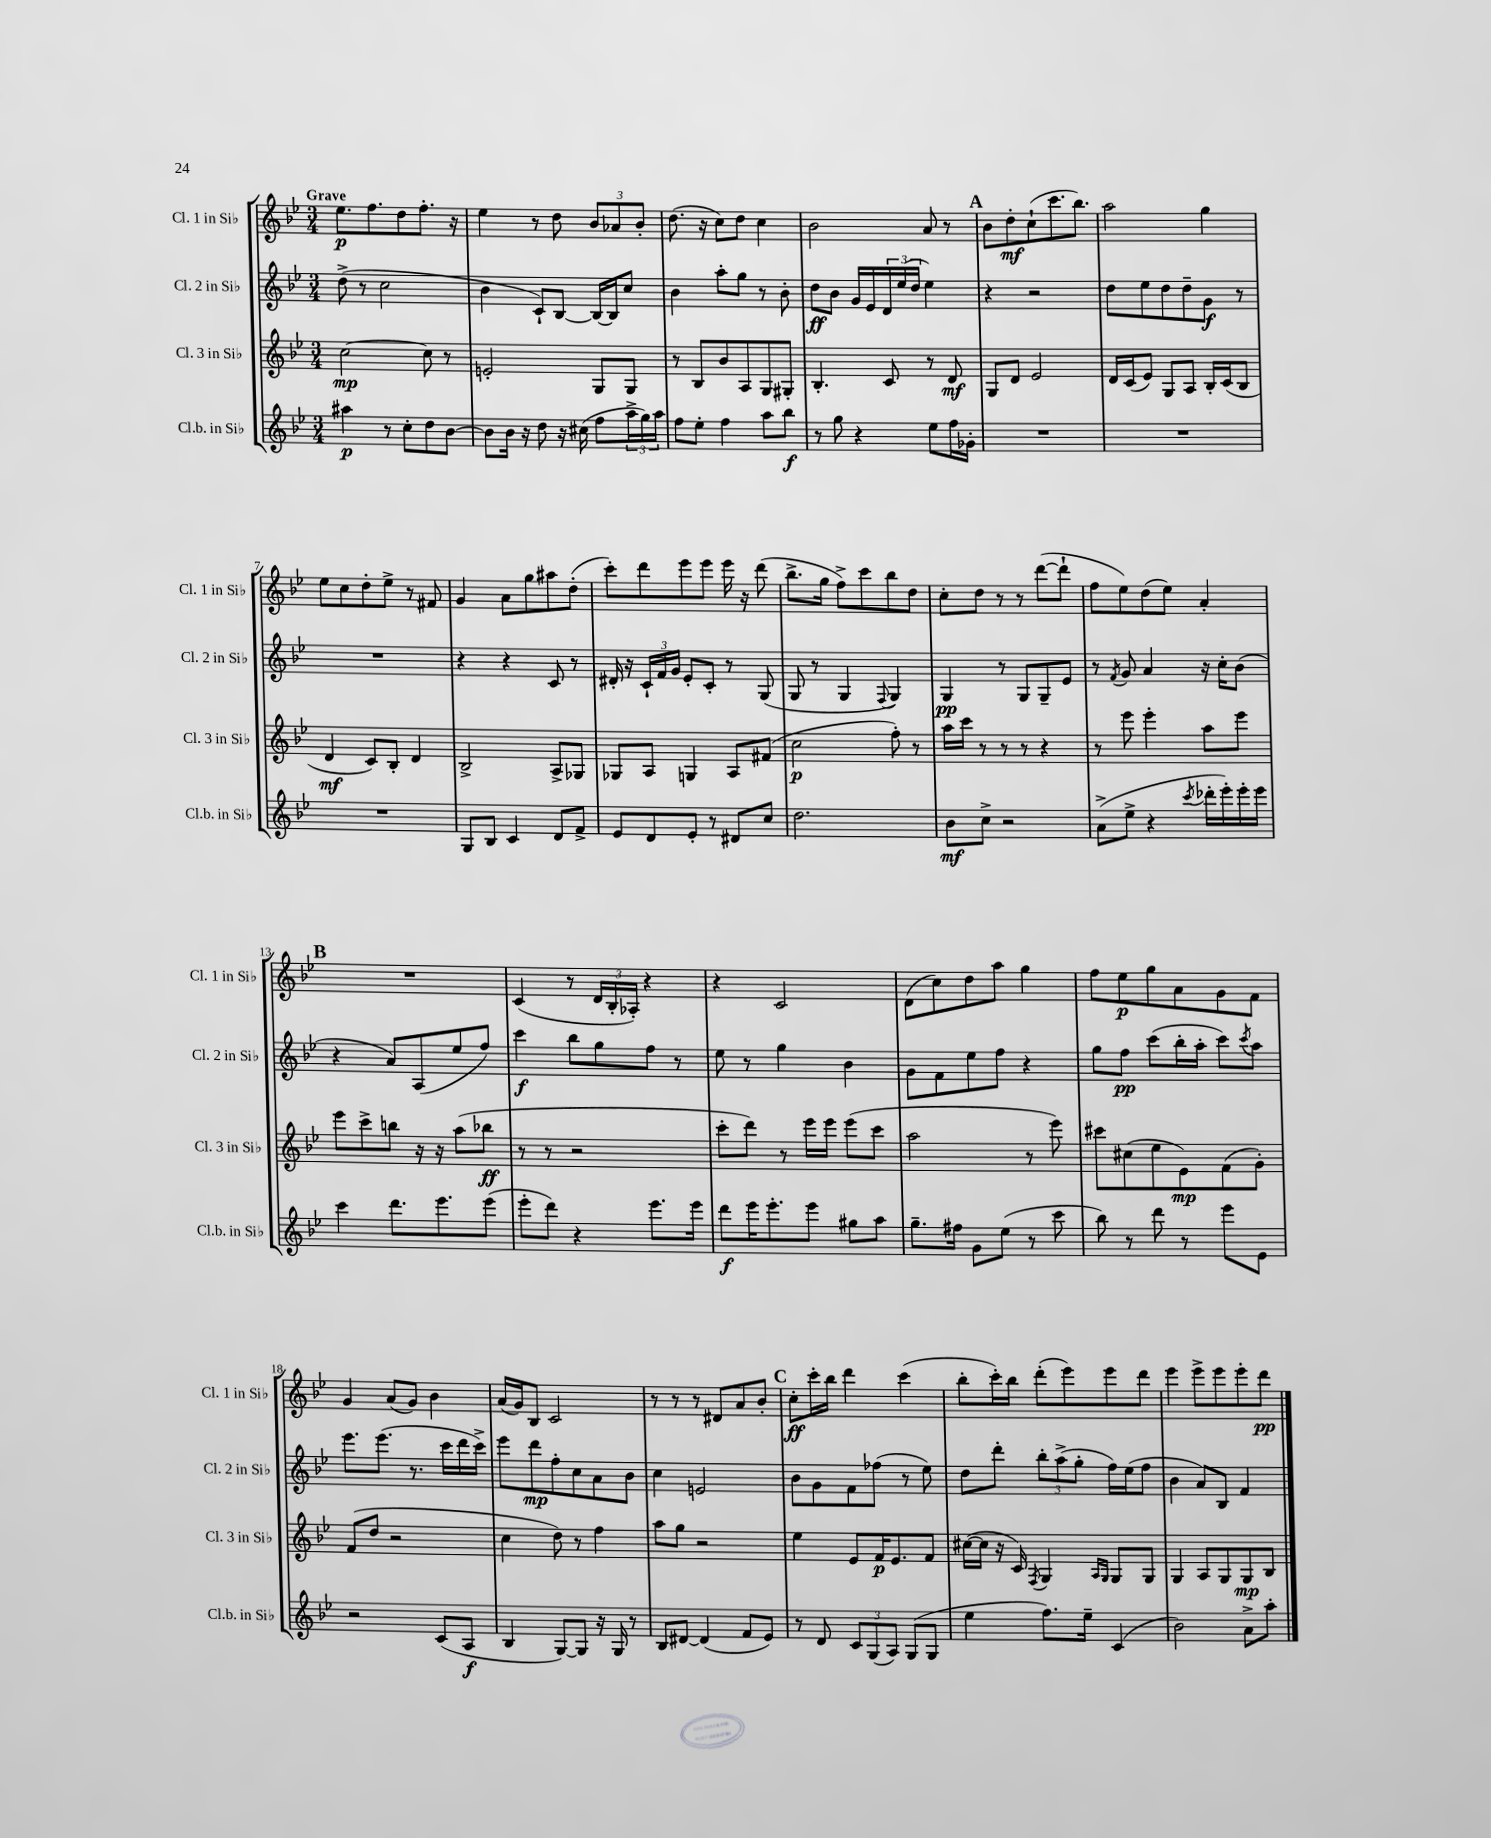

**kern	**dynam	**kern	**dynam	**kern	**dynam	**kern	**dynam
*part4	*part4	*part3	*part3	*part2	*part2	*part1	*part1
*staff4	*staff4	*staff3	*staff3	*staff2	*staff2	*staff1	*staff1
*I"Cl.b. in Si♭	*	*I"Cl. 3 in Si♭	*	*I"Cl. 2 in Si♭	*	*I"Cl. 1 in Si♭	*
*I'Cl.b. in Si♭	*	*I'Cl. 3 in Si♭	*	*I'Cl. 2 in Si♭	*	*I'Cl. 1 in Si♭	*
*clefG2	*	*clefG2	*	*clefG2	*	*clefG2	*
*k[b-e-]	*	*k[b-e-]	*	*k[b-e-]	*	*k[b-e-]	*
*M3/4	*	*M3/4	*	*M3/4	*	*M3/4	*
=1	=1	=1	=1	=1	=1	=1	=1
!	!	!	!	!	!	!LO:TX:a:B:t=Grave	!
4aa#X\	p	[2cc\	mp	(8dd^\	.	8.ee-\L	p
.	.	.	.	8r	.	.	.
.	.	.	.	.	.	8.ff\	.
8r	.	.	.	2cc\	.	.	.
8cc'\L	.	.	.	.	.	8dd\	.
8dd\	.	8cc\]	.	.	.	8.ff'\J	.
[8b-\J	.	8r	.	.	.	.	.
.	.	.	.	.	.	16r	.
=2	=2	=2	=2	=2	=2	=2	=2
8b-\L]	.	2en'/	.	4b-\	.	4ee-\	.
16b-\Jk	.	.	.	.	.	.	.
16r	.	.	.	.	.	.	.
8dd\	.	.	.	8c`/L)	.	8r	.
16r	.	.	.	[8B-/J	.	8dd\	.
(16cc#X\	.	.	.	.	.	.	.
8ff\L	.	8G/L	.	16B-/LL_	.	12b-/L	.
.	.	.	.	16B-/J]	.	.	.
.	.	.	.	.	.	12a-X/	.
24aa^\L	.	8G/J	.	8cc/J	.	.	.
24gg\)	.	.	.	.	.	12b-'/J	.
24aa\JJ	.	.	.	.	.	.	.
=3	=3	=3	=3	=3	=3	=3	=3
8ff\L	.	8r	.	4b-\	.	(8.dd\	.
8ee-'\J	.	8B-/L	.	.	.	.	.
.	.	.	.	.	.	16r	.
4ff\	.	8b-/	.	8aa'\L	.	8cc\L)	.
.	.	8A/	.	8gg\J	.	8dd\J	.
8aa\L	.	8G/	.	8r	.	4cc\	.
8bb-\J	f	8G#X'/J	.	8b-'\	.	.	.
=4	=4	=4	=4	=4	=4	=4	=4
8r	.	4.B-'/	.	8dd\L	ff	2b-\	.
8gg\	.	.	.	8b-\J	.	.	.
4r	.	.	.	16g/LL	.	.	.
.	.	.	.	16e-/	.	.	.
.	.	8c/	.	24d/	.	.	.
.	.	.	.	(24ee-/	.	.	.
.	.	.	.	24dd/JJ	.	.	.
8ee-\L	.	8r	.	4ee-\)	.	8a/	.
16ff\L	.	8d/	mf	.	.	8r	.
16g-X'\JJ	.	.	.	.	.	.	.
!!LO:REH:place=s1:t=A
=5	=5	=5	=5	=5	=5	=5	=5
2.r	.	8G/L	.	4r	.	8b-\L	.
.	.	8d/J	.	.	.	8dd'\	mf
.	.	2e-/	.	2r	.	(8cc`\	.
.	.	.	.	.	.	8.ccc\	.
.	.	.	.	.	.	8.bb-\J)	.
=6	=6	=6	=6	=6	=6	=6	=6
2.r	.	16d/LL	.	8dd\L	.	2aa\	.
.	.	(16c/J	.	.	.	.	.
.	.	8e-/J)	.	8ee-\	.	.	.
.	.	8G/L	.	8dd\	.	.	.
.	.	8A/J	.	8dd~\	.	.	.
.	.	16B-'/LL	.	8g\J	f	4gg\	.
.	.	(16c/J	.	.	.	.	.
.	.	8B-/J	.	8r	.	.	.
!!LO:LB:g=z
=7	=7	=7	=7	=7	=7	=7	=7
2.r	.	4d/	mf	2.r	.	8ee-\L	.
.	.	.	.	.	.	8cc\	.
.	.	8c/L)	.	.	.	8dd'\	.
.	.	8B-'/J	.	.	.	8ee-^\J	.
.	.	4d/	.	.	.	8r	.
.	.	.	.	.	.	8f#X/	.
=8	=8	=8	=8	=8	=8	=8	=8
8G/L	.	2B-^/	.	4r	.	4g/	.
8B-/J	.	.	.	.	.	.	.
4c/	.	.	.	4r	.	8a\L	.
.	.	.	.	.	.	8gg\	.
8d/L	.	8A^/L	.	8c/	.	8aa#X\	.
8f^/J	.	8G-X/J	.	8r	.	(8dd'\J	.
=9	=9	=9	=9	=9	=9	=9	=9
8e-/L	.	8G-X/L	.	16d#X'/	.	8ccc'\L)	.
.	.	.	.	16r	.	.	.
8d/	.	8A/J	.	24c`/LL	.	8ddd\	.
.	.	.	.	24f/	.	.	.
.	.	.	.	24g/JJ	.	.	.
8e-'/J	.	4Gn/	.	8e-'/L	.	8eee-\	.
8r	.	.	.	8c'/J	.	8eee-\J	.
8d#X/L	.	8A/L	.	8r	.	16eee-\	.
.	.	.	.	.	.	16r	.
8cc/J	.	(8f#X/J	.	(8G/	.	(8ddd\	.
=10	=10	=10	=10	=10	=10	=10	=10
2.dd\	.	2cc\	p	8G/	.	8.bb-^\L	.
.	.	.	.	8r	.	.	.
.	.	.	.	.	.	16gg\Jk	.
.	.	.	.	4G/	.	8ff^\L)	.
.	.	.	.	.	.	8ccc\	.
.	.	.	.	8qqF/	.	.	.
.	.	8ff'\)	.	4G/)	.	8bb-\	.
.	.	8r	.	.	.	8dd\J	.
=11	=11	=11	=11	=11	=11	=11	=11
8b-\L	mf	16aa\LL	.	4G/	pp	8cc'\L	.
.	.	16ccc\JJ	.	.	.	.	.
8cc^\J	.	8r	.	.	.	8dd\J	.
2r	.	8r	.	8r	.	8r	.
.	.	8r	.	8G/L	.	8r	.
.	.	4r	.	8G~/	.	([8ddd\L	.
.	.	.	.	8e-/J	.	8ddd`\J]	.
=12	=12	=12	=12	=12	=12	=12	=12
(8a^\L	.	8r	.	8r	.	8ff\L	.
.	.	.	.	8qf/	.	.	.
8ee-^\J	.	8eee-\	.	8g/	.	8ee-\)	.
4r	.	4eee-'\	.	4a/	.	(8dd\	.
.	.	.	.	.	.	8ee-\J)	.
8qccc/	.	.	.	.	.	.	.
16ddd-X'\LL	.	8aa\L	.	16r	.	4a'/	.
16eee-'\)	.	.	.	16cc'\KL	.	.	.
16eee-'\	.	8eee-\J	.	(8b-\J	.	.	.
16eee-\JJ	.	.	.	.	.	.	.
!!LO:LB:g=z
!!LO:REH:place=s1:t=B
=13	=13	=13	=13	=13	=13	=13	=13
4ccc\	.	8eee-\L	.	4r	.	2.r	.
.	.	8ccc^\	.	.	.	.	.
8.ddd\L	.	8bbn\J	.	8a/L)	.	.	.
.	.	16r	.	(8A/	.	.	.
8.eee-\	.	16r	.	.	.	.	.
.	.	(8aa\L	.	8ee-/	.	.	.
(8eee-\J	.	8bb-X\J	ff	8ff/J)	.	.	.
=14	=14	=14	=14	=14	=14	=14	=14
8eee-'\L	.	8r	.	4ccc\	f	(4c/	.
8ddd\J)	.	8r	.	.	.	.	.
4r	.	2r	.	8bb-\L	.	8r	.
.	.	.	.	8gg\	.	24d/LL	.
.	.	.	.	.	.	24B-'/	.
.	.	.	.	.	.	24A-X'/JJ)	.
8.eee-\L	.	.	.	8ff\J	.	4r	.
.	.	.	.	8r	.	.	.
16eee-\Jk	.	.	.	.	.	.	.
=15	=15	=15	=15	=15	=15	=15	=15
8ddd\L	f	8ccc'\L	.	8ee-\	.	4r	.
16eee-\K	.	8ddd\J)	.	8r	.	.	.
8.eee-'\	.	.	.	.	.	.	.
.	.	8r	.	4gg\	.	2c/	.
8eee-\J	.	16eee-\LL	.	.	.	.	.
.	.	16eee-\JJ	.	.	.	.	.
8gg#X\L	.	(8eee-\L	.	4b-\	.	.	.
8aa\J	.	8ccc\J	.	.	.	.	.
=16	=16	=16	=16	=16	=16	=16	=16
8.gg~\L	.	2aa\	.	8g\L	.	(8d\L	.
.	.	.	.	8f\	.	8cc\)	.
16ff#X\Jk	.	.	.	.	.	.	.
8g\L	.	.	.	8ee-\	.	8dd\	.
(8ee-\J	.	.	.	8ff\J	.	8aa\J	.
8r	.	8r	.	4r	.	4gg\	.
8ccc\	.	8eee-\)	.	.	.	.	.
=17	=17	=17	=17	=17	=17	=17	=17
8bb-\)	.	8ccc#X\L	.	8gg\L	.	8ff\L	.
8r	.	(8cc#X\	.	8ff\J	pp	8ee-\	p
8ddd\	.	8ee-\	.	(8ccc\L	.	8gg\	.
8r	.	8e-\)	mp	16bb-'\L	.	8a\	.
.	.	.	.	16aa'\JJ	.	.	.
8eee-\L	.	(8f\	.	8ccc\L)	.	8g\	.
.	.	.	.	8qccc/	.	.	.
8e-\J	.	8g'\J)	.	8aa\J	.	8f\J	.
!!LO:LB:g=z
=18	=18	=18	=18	=18	=18	=18	=18
2r	.	(8f/L	.	8.eee-\L	.	4g/	.
.	.	8dd/J	.	.	.	.	.
.	.	.	.	(8.eee-\J	.	.	.
.	.	2r	.	.	.	(8a/L	.
.	.	.	.	8.r	.	8g/J)	.
(8c/L	.	.	.	.	.	4b-\	.
.	.	.	.	16ccc\LL	.	.	.
8A/J	f	.	.	16ddd\	.	.	.
.	.	.	.	16ccc^\JJ)	.	.	.
=19	=19	=19	=19	=19	=19	=19	=19
4B-/	.	4cc\	.	8eee-\L	.	(16a/LL	.
.	.	.	.	.	.	16g/J)	.
.	.	.	.	8ddd\	mp	8B-/J	.
[8G/L)	.	8dd\)	.	8ff'\	.	2c/	.
8G/J]	.	8r	.	8cc\	.	.	.
16r	.	4ff\	.	8a\	.	.	.
16G/	.	.	.	.	.	.	.
8r	.	.	.	8b-\J	.	.	.
=20	=20	=20	=20	=20	=20	=20	=20
8B-/L	.	8aa\L	.	4cc\	.	8r	.
[8d#X/J	.	8gg\J	.	.	.	8r	.
(4d#/]	.	2r	.	2en/	.	8r	.
.	.	.	.	.	.	8d#X/L	.
8f/L	.	.	.	.	.	8a/	.
8e-/J)	.	.	.	.	.	8b-'/J	.
!!LO:REH:place=s1:t=C
=21	=21	=21	=21	=21	=21	=21	=21
8r	.	4ee-\	.	8b-\L	.	8cc'\L	ff
8d/	.	.	.	8g\	.	16ccc'\L	.
.	.	.	.	.	.	16bb-\JJ	.
12c/L	.	8e-/L	.	8f\	.	4ddd\	.
(12G/	.	.	.	.	.	.	.
.	.	16f/K	p	(8ff-X\J	.	.	.
12A/J)	.	.	.	.	.	.	.
.	.	8.e-/	.	.	.	.	.
(8G/L	.	.	.	8r	.	(4ccc\	.
8G/J	.	8f/J	.	8ee-\)	.	.	.
=22	=22	=22	=22	=22	=22	=22	=22
4ee-\	.	([16cc#X\LL	.	8dd\L	.	8bb-'\L	.
.	.	16cc#\JJ]	.	.	.	.	.
.	.	16r	.	8ddd'\J	.	16ccc'\L)	.
.	.	16c/)	.	.	.	16bb-\JJ	.
.	.	8qF/	.	.	.	.	.
8.ff\L)	.	4G/	.	12bb-'\L	.	(8ddd'\L	.
.	.	.	.	(12aa^\	.	.	.
.	.	.	.	.	.	8eee-\)	.
.	.	.	.	12gg'\J	.	.	.
16ee-~\Jk	.	.	.	.	.	.	.
.	.	16qqA/LL	.	.	.	.	.
.	.	16qqG/JJ	.	.	.	.	.
(4c/	.	8G/L	.	16ff\LL)	.	8eee-\	.
.	.	.	.	(16ee-\J	.	.	.
.	.	8G/J	.	8ff\J	.	8ddd\J	.
=23	=23	=23	=23	=23	=23	=23	=23
2b-\)	.	4G/	.	4b-\	.	4eee-\	.
.	.	8A/L	.	8a/L)	.	8eee-^\L	.
.	.	8G/	.	8B-/J	.	8eee-\	.
8a^\L	.	8G/	mp	4f/	.	8eee-'\	.
8aa'\J	.	8B-/J	.	.	.	8ddd\J	pp
==	==	==	==	==	==	==	==
*-	*-	*-	*-	*-	*-	*-	*-
